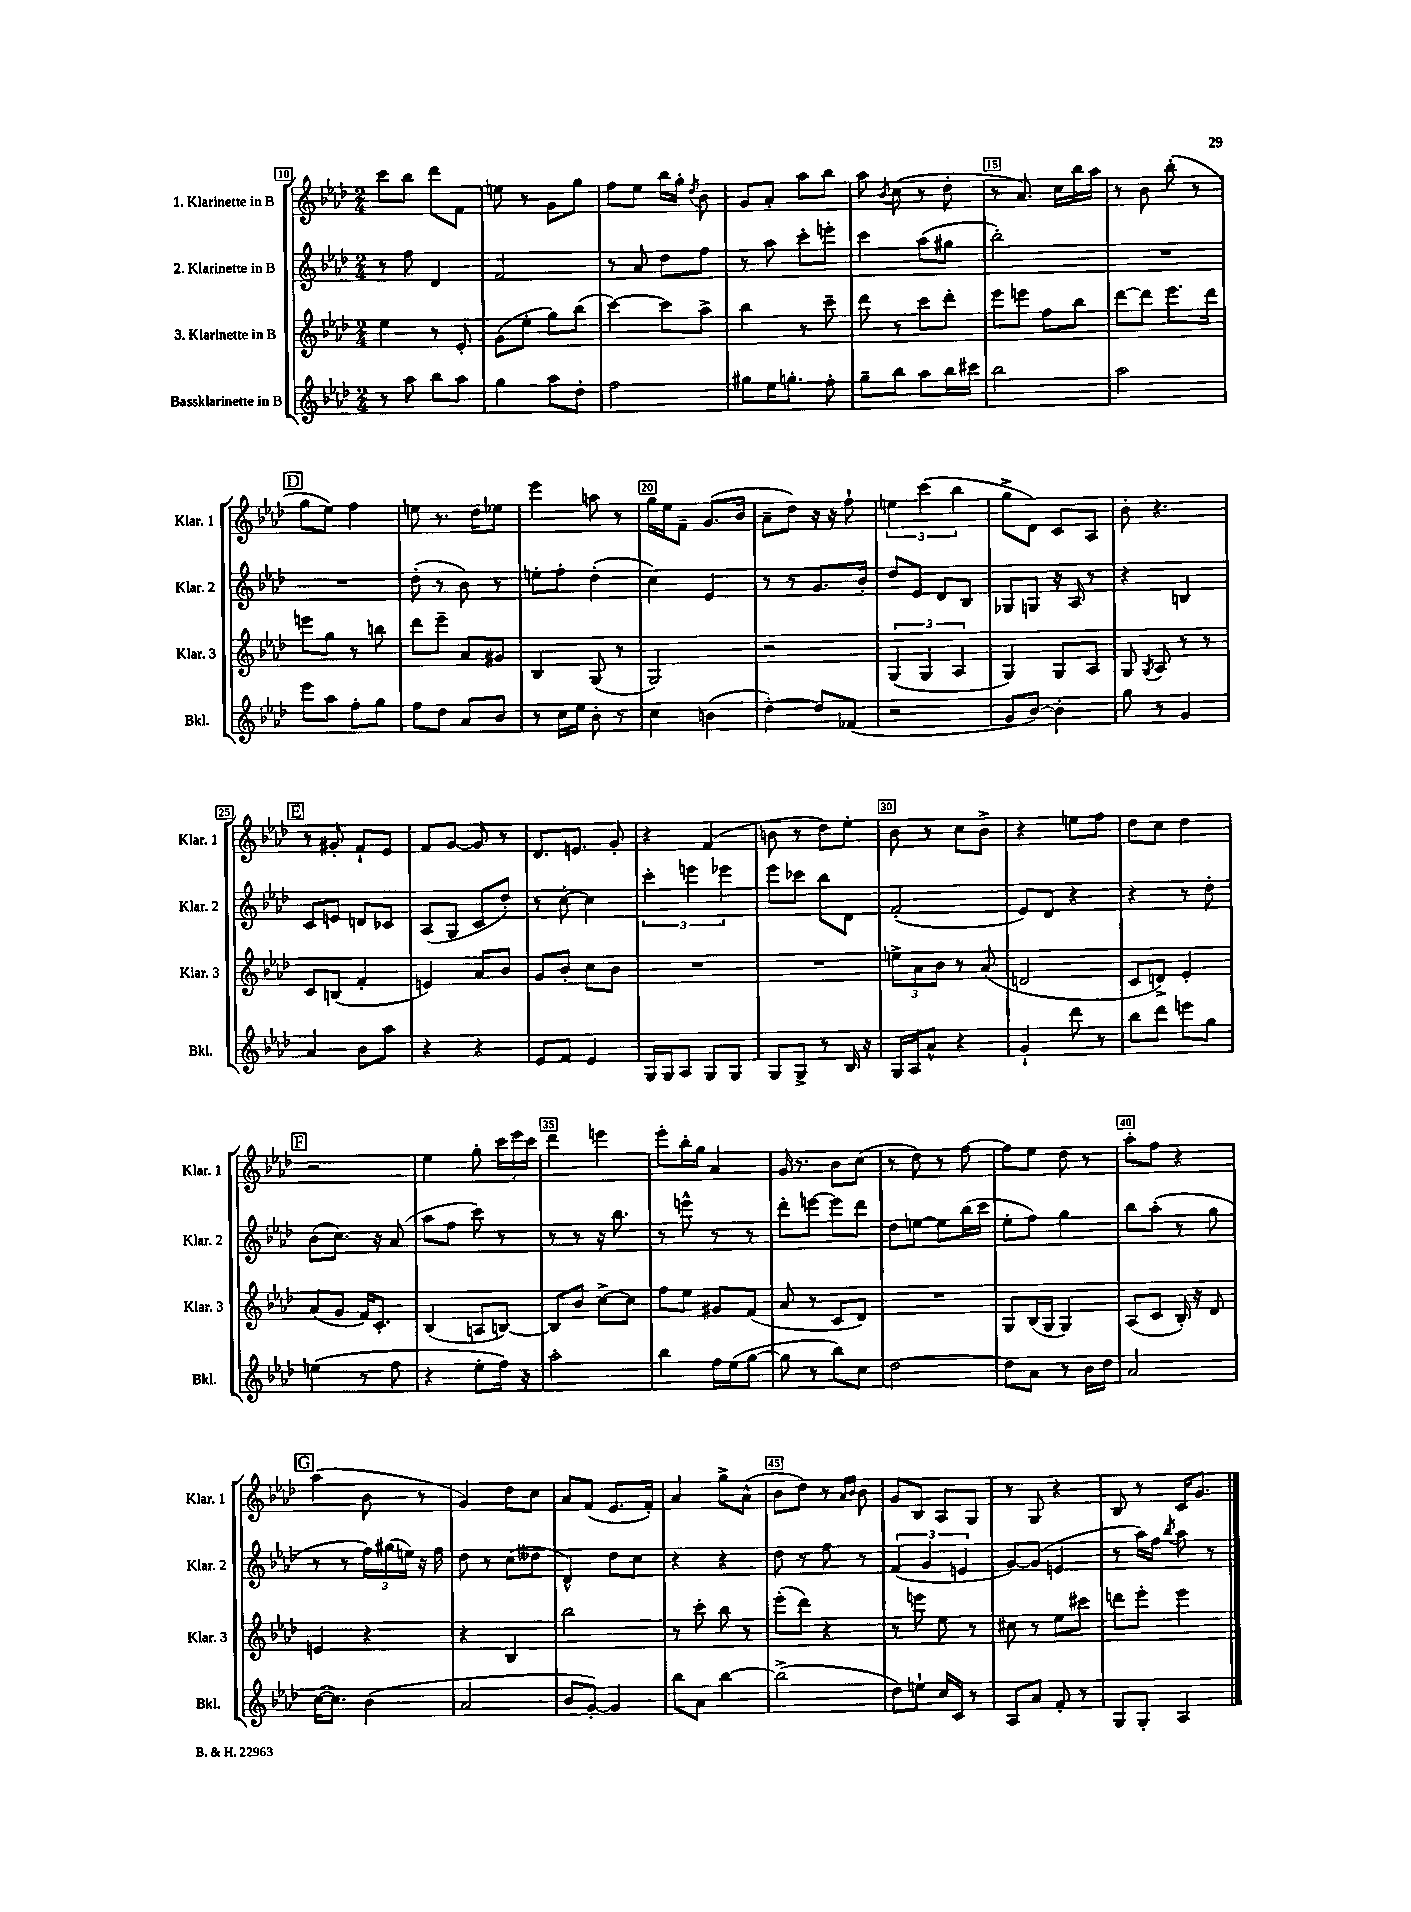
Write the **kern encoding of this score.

**kern	**kern	**kern	**kern
*staff4	*staff3	*staff2	*staff1
*clefG2	*clefG2	*clefG2	*clefG2
*k[b-e-a-d-]	*k[b-e-a-d-]	*k[b-e-a-d-]	*k[b-e-a-d-]
*M2/4	*M2/4	*M2/4	*M2/4
8r	4ee-	8r	8ccc
8aa-	.	8ff	8bb-
8bb-	8r	4d-	8ddd-
8aa-	8e-'	.	8f
=	=	=	=
4gg	(8g	2f	8ee
.	8ee-'	.	8r
8aa-	8gg)	.	8g
8dd-'	(8bb-	.	8gg
=	=	=	=
2ff	[4ccc)	8r	8ff
.	.	8a-	8ee-
.	8ccc]	8dd-	16bb-
.	.	.	16gg'
.	.	.	8qdd-
.	8aa-^	8ff	8b-
=	=	=	=
8gg#	4bb-	8r	8g
16ee-	.	8aa-	8a-'
8.gg'	.	.	.
.	8r	8ccc'	8aa-
8ff'	8ccc~	8eee'	8bb-
=	=	=	=
8gg~	8ddd-	4ccc	8aa-
.	.	.	8qb-
8bb-	8r	.	(8cc
8aa-	8ccc	(8aa-	8r
16bb-	8ddd-'	8gg#	8dd-'
16ccc#	.	.	.
=	=	=	=
2bb-	8eee-	2bb-')	8r
.	8eee	.	8.a-)
.	8ff	.	.
.	.	.	16cc
.	8bb-	.	16bb-
.	.	.	16aa-
=	=	=	=
2aa-	[8ddd-	2r	8r
.	8ddd-]	.	8b-
.	8.eee-	.	(8bb-'
.	.	.	8r
.	16ddd-	.	.
=	=	=	=
8eee-	8eee	2r	8gg
8aa-	8gg	.	8ee-)
8ff'	8r	.	4ff
8gg	8bb	.	.
=	=	=	=
8ff	8ddd-	(8dd-'	8ee
8dd-	8eee-~	8r	8.r
8a-	8a-	8b-)	.
.	.	.	16dd-
8b-	8g#	8r	8ee-
=	=	=	=
8r	4B-	8ee'	4eee-
16cc	.	8ff'	.
16ee-	.	.	.
8b-'	(8G	(4dd-'	8aa
8r	8r	.	8r
=	=	=	=
4cc	2G)	4cc)	16gg
.	.	.	16ee-
.	.	.	8f~
(4b	.	4e-	(8.g
.	.	.	16b-
=	=	=	=
[4dd-')	2r	8r	8a-~
.	.	8r	8dd-)
8dd-]	.	8.g	16r
.	.	.	16r
(8f-	.	.	8ff`
.	.	16b-'	.
=	=	=	=
2r	(6G	8dd-	6ee
.	.	8e-	.
.	6G	.	(6ccc
.	.	8d-	.
.	6A-	.	6bb-
.	.	8B-	.
=	=	=	=
8g	4G)	8G-	8gg^
[8b-)	.	8G	8d-)
4b-']	8G	16r	8c
.	.	16A-	.
.	8A-	8r	8A-
=	=	=	=
8gg	8G	4r	8b-'
.	8qG	.	.
8r	8A-	.	4.r
4g	8r	4B	.
.	8r	.	.
=	=	=	=
4a-	8c	8c	8r
.	(8B	8e	8g#'
8b-	4f'	8d	8f`
8aa-	.	8c-	8e-
=	=	=	=
4r	4e)	(8A-	8f
.	.	8G	[8g
4r	8a-	8c	8g]
.	8b-	8dd-')	8r
=	=	=	=
8e-	8g	8r	8.d-
8f	8b-'	[8cc'	.
.	.	.	8.e
4e-	8cc	4cc]	.
.	8b-	.	8g'
=	=	=	=
16G	2r	6ccc'	4r
16G	.	.	.
8A-	.	.	.
.	.	6eee	.
8G	.	.	(4f
.	.	6eee-	.
8G	.	.	.
=	=	=	=
8G	2r	8eee-	8b
8G^	.	8ccc-	8r
8r	.	8bb-	8dd-)
16B-	.	8d-	8ee-'
16r	.	.	.
=	=	=	=
16G	12ee^	(2f'	8b-
16A-	.	.	.
.	12a-	.	.
8a-^^	.	.	8r
.	12b-	.	.
4r	8r	.	8cc
.	(8a-	.	8b-^
=	=	=	=
4g`	2d	8e-)	4r
.	.	8d-	.
8ddd-	.	4r	8ee
8r	.	.	8ff
=	=	=	=
8bb-	8c	4r	8dd-
8ddd-	8d^)	.	8cc
8eee	4e-'	8r	4dd-
8gg	.	8dd-'	.
=	=	=	=
(4ee	(8a-	(8b-	2r
.	8g	8.cc)	.
8r	16f)	.	.
.	8.c'	16r	.
8ff	.	(8a-	.
=	=	=	=
4r	(4B-	8aa-	4ee-
.	.	8ff	.
8ee-'	8A	8ccc)	8gg'
16ff)	[8B)	8r	24ccc
.	.	.	24eee-
16r	.	.	.
.	.	.	24ccc
=	=	=	=
2aa-'	8B]	8r	4ddd-
.	8b-	8r	.
.	[8cc^	16r	4eee
.	.	8.bb-	.
.	8cc]	.	.
=	=	=	=
4bb-	8ff	8r	8eee-'
.	8ee-	8eee^^	16bb-'
.	.	.	16gg
16ff	8g#	8r	4a-
(16ee-	.	.	.
[8gg	(8f	8r	.
=	=	=	=
8gg]	8a-	8ddd-'	16g
.	.	.	8.r
8r	8r	[8eee	.
8bb-)	8c	8eee]	8b-
8cc	8d-)	8ddd-	(8cc
=	=	=	=
[2dd-	2r	8dd-	8r
.	.	[8ee	8dd-)
.	.	8ee]	8r
.	.	(16bb-	[8ff
.	.	16ccc	.
=	=	=	=
8dd-]	8G	8ee-'	8ff]
8a-	(16B-	8ff)	8ee-
.	16G	.	.
8r	4G)	4gg	8dd-
16b-	.	.	8r
16dd-	.	.	.
=	=	=	=
2a-	(8A-	8bb-	8aa-'
.	8c	(8aa-'	8ff
.	16B-')	8r	4r
.	16r	.	.
.	8d-	8gg	.
=	=	=	=
([16cc	4e	8r	(4aa-
8.cc])	.	.	.
.	.	8r	.
(4b-	4r	24ff)	8b-
.	.	(24gg#	.
.	.	24ee)	.
.	.	16r	8r
.	.	16ff	.
=	=	=	=
2a-	4r	8dd-	4g)
.	.	8r	.
.	4B-	(8cc	8dd-
.	.	8dd--	8cc
=	=	=	=
8b-	2bb-	4d-^^)	8a-
[8g')	.	.	(8f
4g]	.	8dd-	8.e-
.	.	8cc	.
.	.	.	16f')
=	=	=	=
8bb-	8r	4r	4a-
8a-	8ccc'	.	.
[4bb-	8bb-	4r	8gg^
.	8r	.	(8a-^^
=	=	=	=
(2bb-^]	(8eee-'	8dd-	8b-
.	8ddd-)	8r	8dd-)
.	4r	8ff	8r
.	.	.	16qqa-
.	.	.	16qqb-
.	.	8r	8b-
=	=	=	=
8dd-)	8r	(6f	8g
8ee`	8eee	.	8B-
.	.	6g	.
16cc	8ee-	.	8A-
16c	.	.	.
.	.	6e	.
8r	8r	.	8G
=	=	=	=
8A-	8cc#	[8g)	8r
8a-	8r	(8g]	8G
8f'	8ee-	4e	4r
8r	8ccc#	.	.
=	=	=	=
8G	8ddd	8r	8B-
8G'	8eee-'	16aa-)	8r
.	.	16ff	.
.	.	8qbb-	.
4A-	4eee-	8aa-	16c
.	.	.	8.g
.	.	8r	.
==	==	==	==
*-	*-	*-	*-
